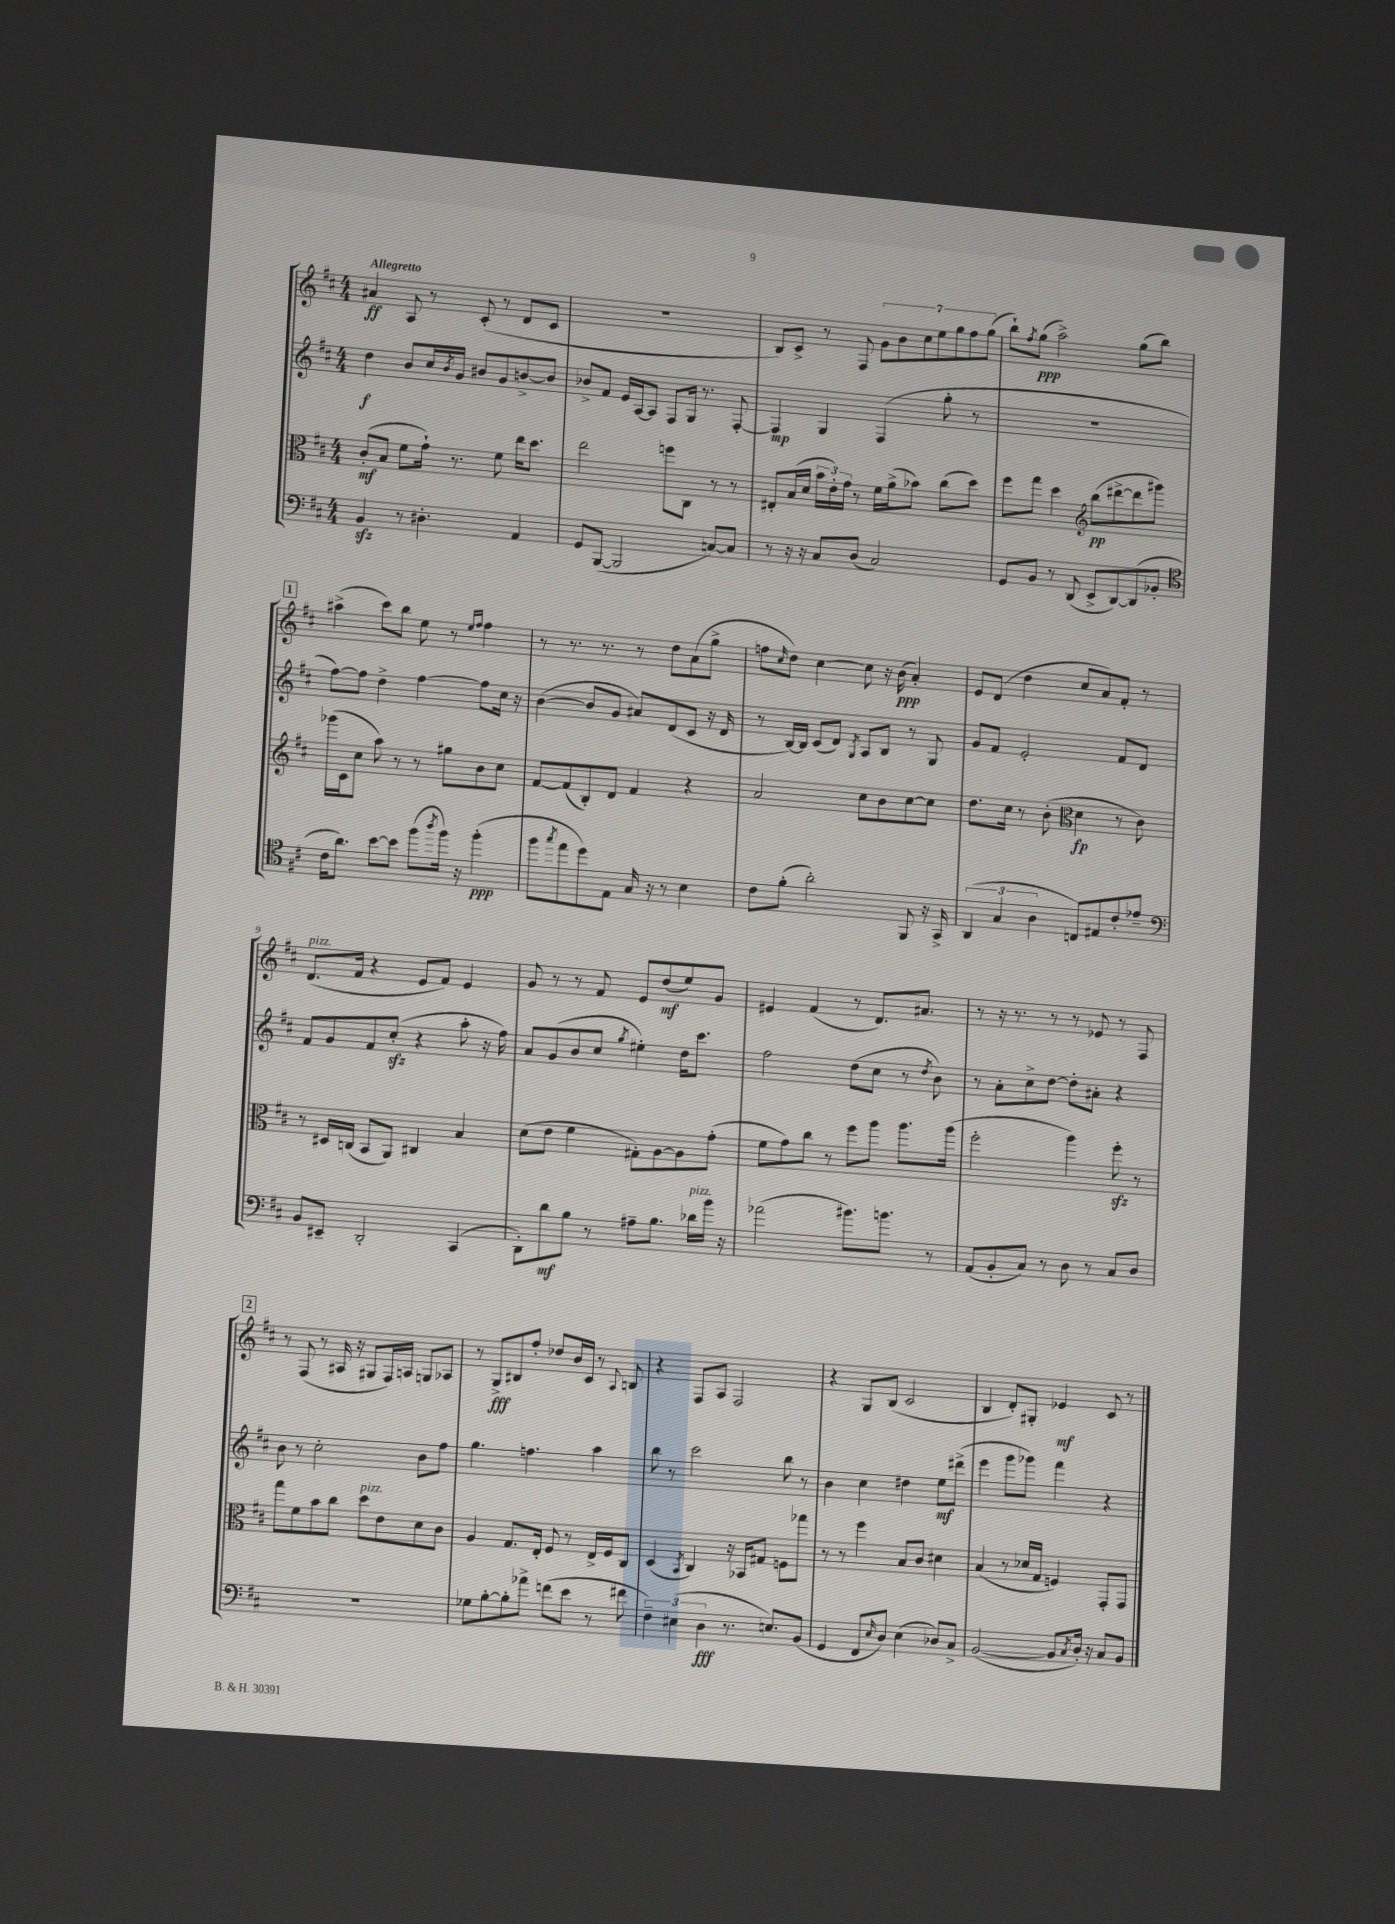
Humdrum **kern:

**kern	**kern	**kern	**kern
*staff4	*staff3	*staff2	*staff1
*clefF4	*clefC3	*clefG2	*clefG2
*k[f#c#]	*k[f#c#]	*k[f#c#]	*k[f#c#]
*M4/4	*M4/4	*M4/4	*M4/4
4BB	(8c#'	4dd	4a#
.	8B	.	.
8r	8f#	8b	8A
4.D#'	16g`)	16cc#	8r
.	.	8qb	.
.	8.r	16g	.
.	.	8b#	(8c#'
.	8f#	8g	8r
4AA	16ee	[8b^	8d
.	8.dd	.	.
.	.	8b]	8c#
=	=	=	=
8GG	2ee	8b-^	1r
([8BBB	.	8f#	.
2BBB]	.	16e	.
.	.	[16A	.
.	.	8A]	.
.	8ff	8F#	.
.	8C#	16G	.
.	.	8.r	.
[8C)	8r	.	.
8C]	8r	[8F#'	.
=	=	=	=
8r	8E#'	4F#]	8B)
16r	(16B	.	8c#^
16r	16d	.	.
8C#	24b	4G	8r
.	24e')	.	.
.	24g	.	.
(8D	8r	.	8F#
2C#)	16f#	(4F#	14g
.	(16a^	.	.
.	.	.	14b
.	8b-)	.	.
.	.	.	14cc#
.	.	.	14ee
.	(8cc#	8gg'	.
.	.	.	14gg
.	.	.	14ff#
.	8dd)	8r	.
.	.	.	(14gg
=	=	=	=
8GG	8ff#	1r	8bb`)
.	.	.	8qff#
8BB	8gg	.	(8gg
8r	4dd	.	2aa^)
(8DD	.	.	.
*	*clefG2	*	*
8EE^	(8bb	.	.
[8DD)	[8ddd#^	.	.
(8DD]	8ddd#]	.	(8gg
8BB-'	8ggg#)	.	8bb)
=	=	=	=
*clefC4	*	*	*
16c#	(16ggg-	[8ff#)	(4aa#^
8.a)	16c#	.	.
.	8cc#	8ff#]	.
[8b	8aa)	4dd^	8ccc#)
8b]	8r	.	8bb
(8ff#	8r	[4ff#	8ee
8qaa	.	.	.
16ff#)	8gg#	.	8r
16r	.	.	.
.	.	.	16qqee
.	.	.	16qqff#
(4ff#'	8b	8ff#]	4ff#
.	8cc#	16cc#	.
.	.	16r	.
=	=	=	=
8ff#	[8f#	([4b	8r
8qgg	.	.	.
8ee	(8f#]	.	8.r
8dd)	8B')	8b]	.
.	.	.	8.r
8E	8d	8g	.
16G	4f#	8a#)	8r
16r	.	.	.
8r	.	(8d	8dd
4B	4r	8c#	(8a
.	.	16r	8gg^
.	.	16d	.
=	=	=	=
8c#	2a	8r	8ff
.	.	.	16qqcc#
(8f#'	.	[16B)	8dd)
.	.	16B]	.
2a')	.	(8c#	[4cc#
.	.	8d)	.
.	.	8qG	.
.	8cc#	8A	8cc#]
.	8b	8B	16r
.	.	.	(16b
8FF#	[8cc#	8r	4a')
16r	8cc#]	8G	.
16GG^	.	.	.
=	=	=	=
(6AA	8.dd	8g	8e
.	.	8f#	(8d
6G	.	.	.
.	16cc#	.	.
.	8r	2e'	4dd
6A	.	.	.
.	(8b'	.	.
*	*clefC3	*	*
8C)	4d	.	8cc#
8E#	.	.	8a)
8c#'	8r	8f#	8f#'
8e-~	8c#)	8d	8r
=	=	=	=
*clefF4	*	*	*
8BB	8r	8f#	(8.d
8EE#~	16D#	8g	.
.	(16C	.	16f#
2DD'	8BB	8f#	4r
.	8AA)	(8cc#'	.
.	4C#	4r	8e
.	.	.	8f#)
(4CC#	4B	8aa'	4e
.	.	16r	.
.	.	16ff#)	.
=	=	=	=
8DD')	(8d	8a	8g
8d	8e	(8g	8r
8B	4f#	8b	8r
8r	.	8cc#	8f#
.	.	8qgg	.
8A#~	8G#')	4ee#')	8e
8.B	[8A	.	(8dd
.	8A]	16dd	8ee)
16d-	.	8.ccc#	.
16b	(8g'	.	8g
16r	.	.	.
=	=	=	=
(2a-	8f#	2ff#	4e#
.	8g)	.	.
.	8cc#	.	(4f#
.	8r	.	.
8.b#)	8ff#	(8dd	8r
.	8aa	8cc#	8.d)
8.b	.	.	.
.	8.aa	8r	.
.	.	.	8.a#
.	.	8qdd	.
8r	.	8b)	.
.	(16aa	.	.
=	=	=	=
(8AA	2ff#'	8r	8r
8BB'	.	8a'	16r
.	.	.	8.r
8C#)	.	8cc#^	.
8r	.	[8dd	8r
8D	4aa)	8dd']	8r
8r	.	8a#'	8e-
8C#	8ff#'	4r	8r
8D	8r	.	8F#
=	=	=	=
1r	8gg	8b	8r
.	8f#	8r	(8F#
.	8b	2cc#'	8r
.	8cc#	.	16A#
.	.	.	16r
.	8dd	.	8G#
.	8e	.	16F#)
.	.	.	16A
.	8d	8b	8G
.	8c#	8ff#	8A-
=	=	=	=
8G-	4A	4.gg	8r
[8B'	.	.	8G^
8B']	8.G	.	8B#
8a-^	.	4.ff	8ff#'
.	16E'	.	.
(8f	8F#	.	8dd-
8e	8r	.	16b
.	.	.	16c#
8r	16E^	4aa	8r
.	16F#	.	.
.	.	.	8qqA
8f#	8C#	.	8B
=	=	=	=
6F#~)	(4D	8bb	4r
.	.	8r	.
(6E#	.	.	.
.	8qBB	.	.
.	4C#)	2ccc#	8F#
6D	.	.	.
.	.	.	8A
8.r	16r	.	2F#
.	16BB-	.	.
.	8G#	.	.
8.E)	.	.	.
.	8F	8bb	.
(8BB	8gg-	8r	.
=	=	=	=
4GG	8r	4b	4r
.	8r	.	.
8FF#	4ff#	4cc#	8G
16qqE	.	.	.
8D)	.	.	(8B
(4E	8B	4dd#	2c#
.	8c#	.	.
8D-)	4d#	8ee	.
8C#^	.	(8ddd#^	.
=	=	=	=
([2BB	(4B	4eee	4B
.	8r	8ggg	8d')
.	16d-	8ggg-)	8G#'
.	16G	.	.
8BB]	4F)	4fff#	4e-
8qC#	.	.	.
16D')	.	.	.
16r	.	.	.
8C#	8GG'	4r	8c#
8BB	8GG	.	8r
==	==	==	==
*-	*-	*-	*-
